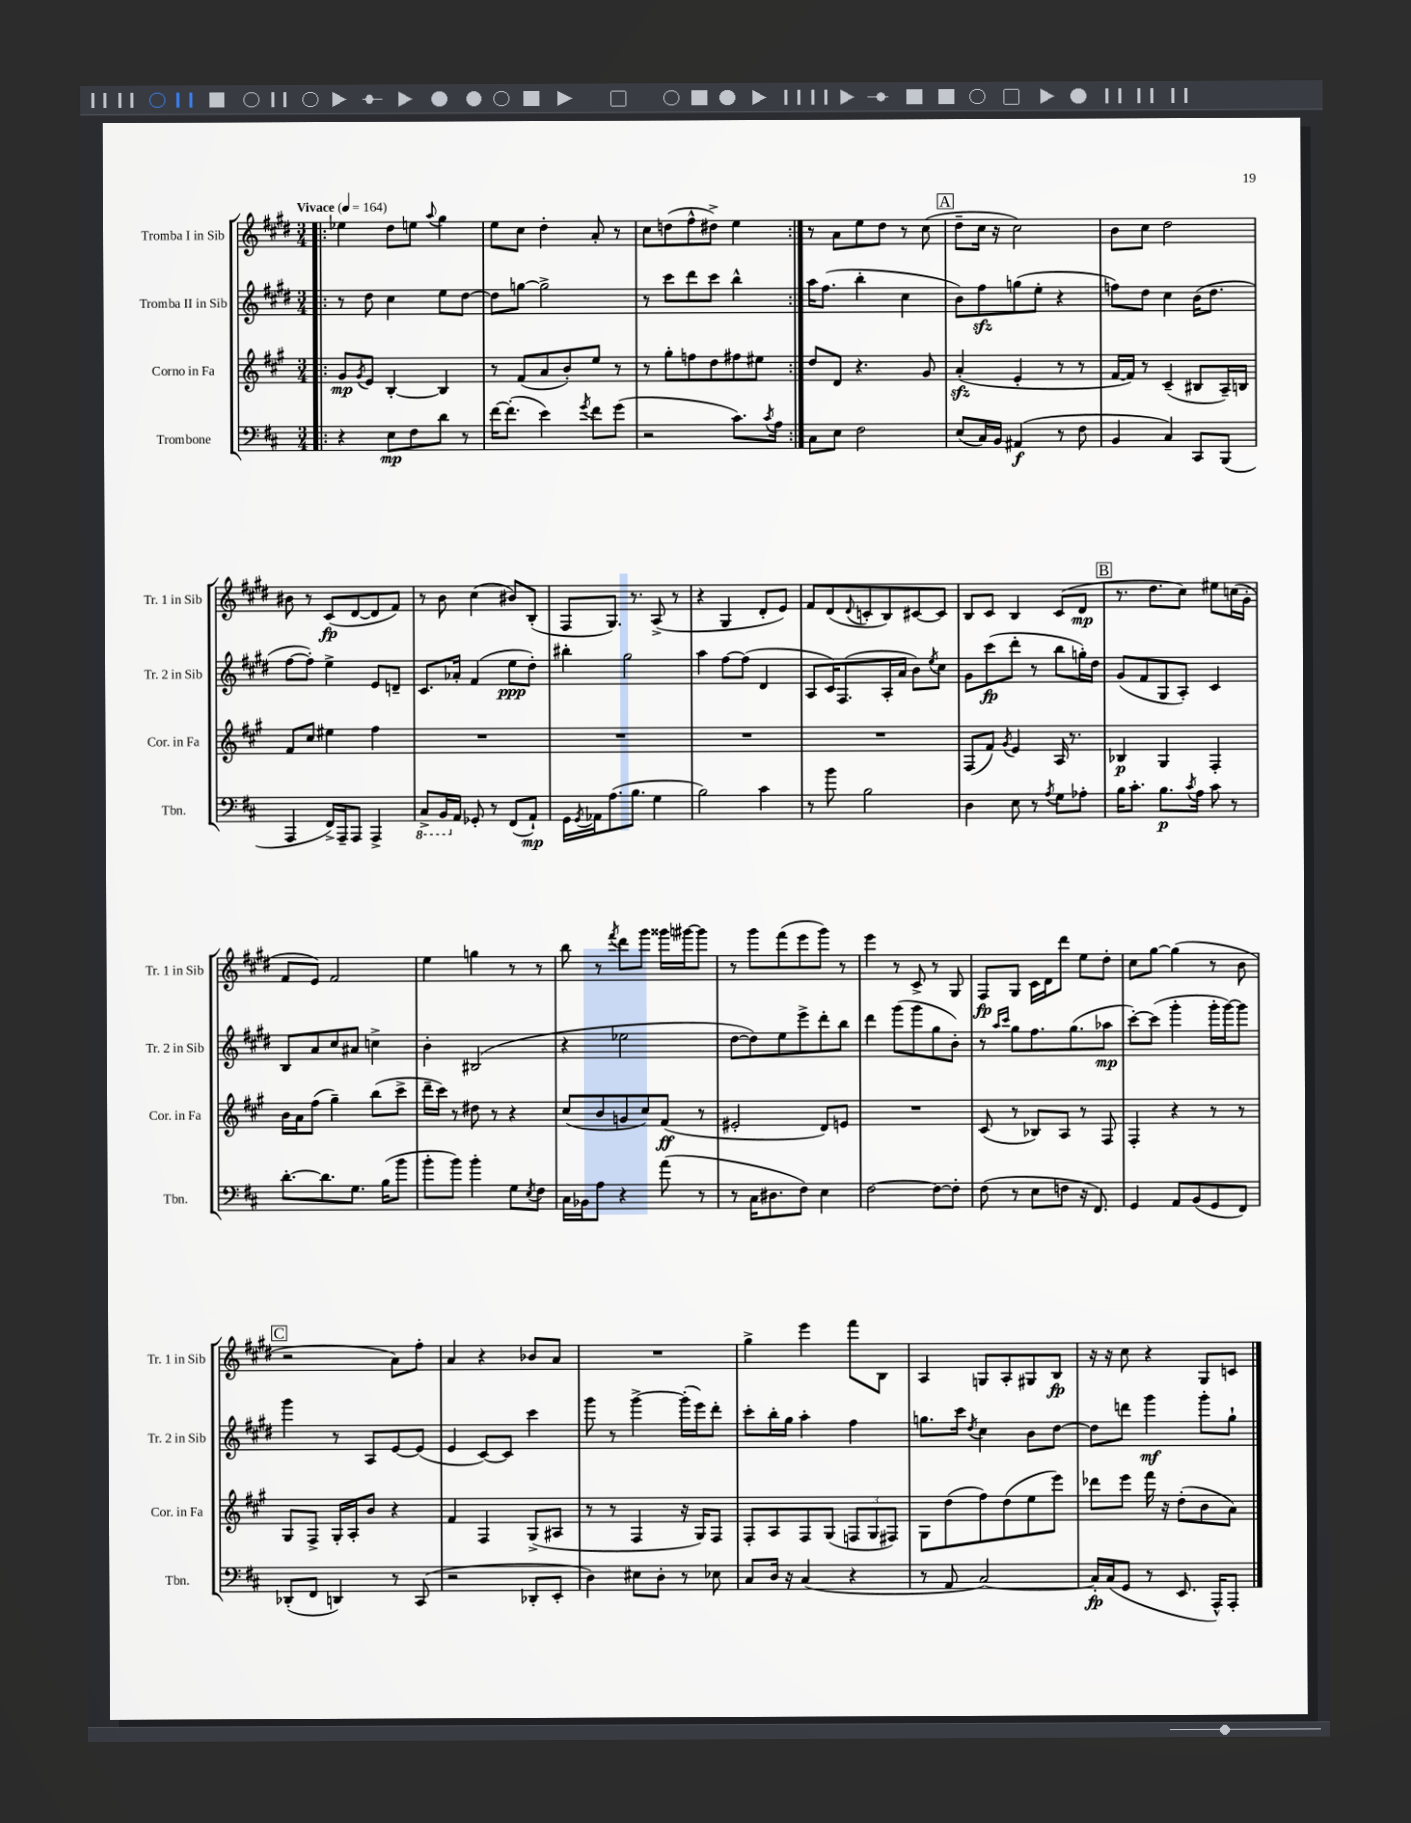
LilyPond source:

<<
\new StaffGroup <<
\new Staff = "s0" \with { instrumentName = "Tromba I in Sib" shortInstrumentName = "Tr. 1 in Sib" } {
    \clef treble \key e \major \numericTimeSignature \time 3/4 \tempo "Vivace" 4 = 164
    \repeat volta 2 { \bar ".|:" ees''4 dis''8 e''8 \appoggiatura { a''8 } gis''4 |
    e''8 cis''8 dis''4-. a'8-. r8 |
    cis''8 d''8( fis''8-^ dis''8->) e''4 | }
    r8 a'8 e''8 dis''8 r8 cis''8( |
    \mark \markup { \box "A" } dis''8-- cis''16 r16 cis''2) |
    b'8 cis''8 dis''2 |
    bis'8 r8 cis'8\fp( dis'8~ dis'8 fis'8) |
    r8 b'8 cis''4( bis'8) b8-.( |
    fis8 gis8.) r8. a8->( r8 |
    r4 gis4 dis'8-. e'8) |
    fis'8 dis'8( \appoggiatura { dis'8 } c'8-. b8) cis'8~ cis'8 |
    b8 cis'8 b4 cis'8( dis'8\mp |
    \mark \markup { \box "B" } r8. dis''8. cis''8) eis''8 c''16( gis'16-. |
    fis'8 e'8) fis'2 |
    e''4 g''4 r8 r8 |
    b''8 r8 \acciaccatura { fis'''8 } dis'''8 gis'''8 gisis'''16 gis'''16~ gis'''8 |
    r8 gis'''8 fis'''8( e'''8 gis'''8) r8 |
    e'''4 r8 cis'8-> r8 gis8 |
    fis8\fp gis8 cis'16 dis'16 dis'''8 e''8 dis''8-. |
    cis''8 gis''8~ gis''4( r8 b'8 |
    \mark \markup { \box "C" } r2 a'8) fis''8-. |
    a'4 r4 bes'8 a'8 |
    R2. |
    gis''4-> e'''4 fis'''8 b8 |
    a4 g8 a8-. gis8 b8\fp |
    r16 r16 cis''8 r4 gis8 c'8 \bar "|." |
}
\new Staff = "s1" \with { instrumentName = "Tromba II in Sib" shortInstrumentName = "Tr. 2 in Sib" } {
    \clef treble \key e \major \numericTimeSignature \time 3/4
    \repeat volta 2 { \bar ".|:" r8 dis''8 cis''4 e''8 dis''8~ |
    dis''8 g''8~ g''2-> |
    r8 cis'''8 dis'''8 cis'''8 b''4-^ | }
    a''16 fis''8.( b''4-. cis''4 |
    \mark \markup { \box "A" } b'8) fis''8\sfz g''8( e''8-. r4 |
    f''8) dis''8 cis''4 b'16( dis''8. |
    fis''8~ fis''8-.) e''4-> e'8 d'8-- |
    cis'8. aes'16-. fis'4( e''8\ppp dis''8-.) |
    bis''4-. gis''2 |
    a''4 fis''8~ fis''8( dis'4 |
    a8 cis'16) fis8.( a16-. a'16 b'8) \acciaccatura { e''8 } cis''8 |
    gis'8 cis'''8\fp( dis'''8-. r8 b''8 g''16-.) dis''16 |
    \mark \markup { \box "B" } gis'8( fis'8 gis8 a8-.) cis'4 |
    b8 a'8 cis''8 ais'8 c''4-> |
    b'4-. bis2( |
    r4 ees''2 |
    dis''8~ dis''8) e''8 e'''8-> dis'''8-. b''8 |
    dis'''4 gis'''8( gis'''8 gis''8 b'8-.) |
    r8 \grace { a''16 cis'''16 } gis''8 fis''8. gis''8.( aes''8\mp |
    cis'''8~-.) cis'''8( gis'''4-. gis'''16-. gis'''16~) gis'''8 |
    \mark \markup { \box "C" } gis'''4 r8 a8 e'8~ e'8( |
    e'4 cis'8~) cis'8 cis'''4 |
    gis'''8 r8 gis'''4~-> gis'''16-.( e'''16) dis'''8-. |
    cis'''8-. b''16-. gis''16 a''4-. fis''4 |
    g''8. cis'''16 \acciaccatura { dis''8 } cis''4 b'8 dis''8~ |
    dis''8 d'''8 gis'''4\mf gis'''8-. gis''8-! \bar "|." |
}
\new Staff = "s2" \with { instrumentName = "Corno in Fa" shortInstrumentName = "Cor. in Fa" } {
    \clef treble \key a \major \numericTimeSignature \time 3/4
    \repeat volta 2 { \bar ".|:" gis'8\mp \acciaccatura { gis'8 } e'8 b4~-. b4 |
    r8 fis'8( a'8 b'8-.) e''8 r8 |
    r8 gis''8-. f''8 d''8 fis''8 eis''8 | }
    d''8 d'8 r4. gis'8 |
    \mark \markup { \box "A" } a'4-.\sfz( e'4-. r8 r8 |
    fis'16~ fis'16) r8 cis'4--( bis8 a16--) b16 |
    fis'8 cis''8 eis''4 fis''4 |
    R2. |
    R2. |
    R2. |
    R2. |
    fis8( fis'8) \acciaccatura { gis'8 } e'4 a16 r8. |
    \mark \markup { \box "B" } bes4\p gis4 fis4-. |
    b'16 a'16 fis''8( gis''4--) b''8( cis'''8-> |
    d'''16-- cis'''16) r8 dis''8 r8 r4 |
    cis''8( b'8 g'8 cis''8) fis'8\ff( r8 |
    eis'2-. d'8) e'8 |
    R2. |
    cis'8( r8 bes8) a8 r8 fis8 |
    fis4-. r4 r8 r8 |
    \mark \markup { \box "C" } gis8 fis8-> gis16-. a16-. b'8 r4 |
    fis'4 fis4 gis8->( ais8 |
    r8 r8 fis4 r16 gis16) fis8 |
    fis8-. a8 fis8 gis8( \tuplet 3/2 { f8 gis8 fis8) } |
    gis8 d''8( fis''8) d''8( e''8 e'''8) |
    des'''8 e'''8 fis'''16 r16 d''8-.( b'8 a'8) \bar "|." |
}
\new Staff = "s3" \with { instrumentName = "Trombone" shortInstrumentName = "Tbn." } {
    \clef bass \key d \major \numericTimeSignature \time 3/4
    \repeat volta 2 { \bar ".|:" r4 e8\mp fis8 d'8 r8 |
    fis'16~ fis'8.-.( e'4) \acciaccatura { g'8 } fis'8 g'8( |
    r2 cis'8.) \acciaccatura { cis'8 } a16 | }
    cis8 e8 fis2 |
    \mark \markup { \box "A" } e8( cis16) b,16 ais,4\f( r8 fis8 |
    b,4 cis4) cis,8 b,,8( |
    a,,4 fis,16->) a,,16-- a,,8 a,,4-> |
    \ottava #-1 cis,8-> b,,16 \ottava #0 a,16 ges,8-. r8 fis,8( a,8-!\mp) |
    g,16 \acciaccatura { g,8 } aes,16 a8.( b8. g4 |
    b2) cis'4 |
    r8 b'8 b2 |
    d4 e8 r8 \acciaccatura { a8 } g8 aes8-. |
    \mark \markup { \box "B" } b16 cis'8.-. b8.\p \acciaccatura { cis'8 } a16 cis'8 r8 |
    d'8.~-. d'8. g8. b16( b'8 |
    b'8-. b'8) b'4-. g8 \acciaccatura { e8 } fis8 |
    cis16 bes,16 a8 r4 a'8( r8 |
    r8 cis16 dis8. fis8) e4 |
    fis2~ fis8~ fis8-. |
    fis8( r8 e8 f8 r16 fis,8.) |
    g,4 a,8 b,8( g,8 fis,8) |
    \mark \markup { \box "C" } des,8-.( fis,8 d,4) r8 cis,8( |
    r2 des,8-. e,8-. |
    d4) eis8 d8-. r8 ees8 |
    cis8 d16 r16 cis4( r4 |
    r8 a,8 cis2~) |
    cis16-.\fp cis16( g,8 r8 e,8. a,,16-^) a,,8-. \bar "|." |
}
>>
>>
